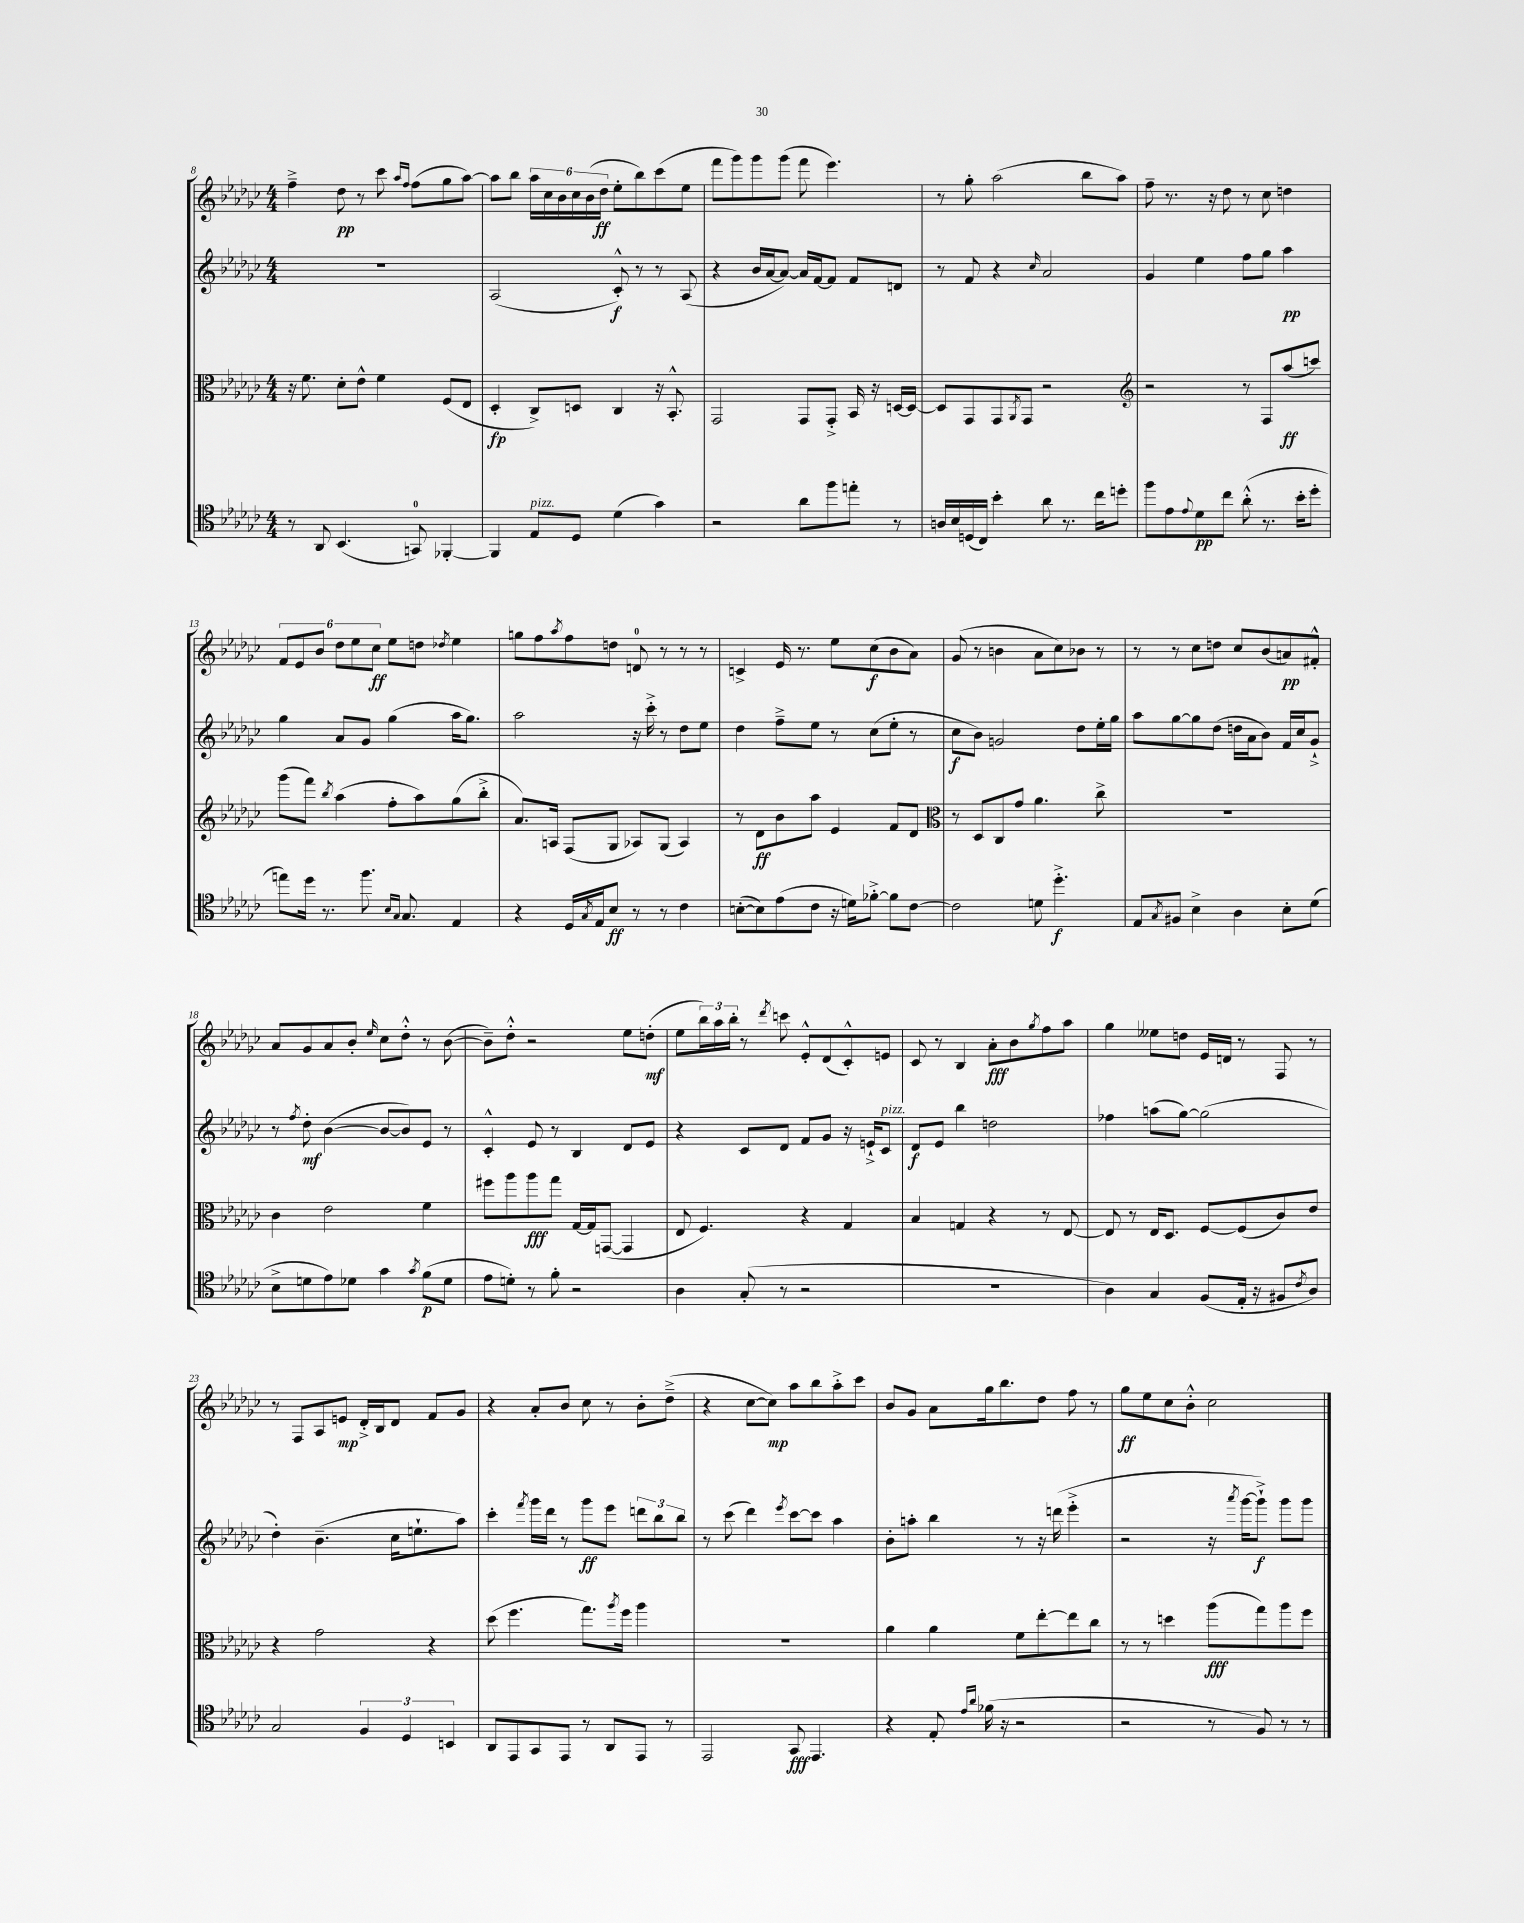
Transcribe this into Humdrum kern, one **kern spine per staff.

**kern	**dynam	**kern	**dynam	**kern	**dynam	**kern	**dynam
*part4	*part4	*part3	*part3	*part2	*part2	*part1	*part1
*staff4	*staff4	*staff3	*staff3	*staff2	*staff2	*staff1	*staff1
*clefC4	*	*clefC3	*	*clefG2	*	*clefG2	*
*k[b-e-a-d-g-c-]	*	*k[b-e-a-d-g-c-]	*	*k[b-e-a-d-g-c-]	*	*k[b-e-a-d-g-c-]	*
*M4/4	*	*M4/4	*	*M4/4	*	*M4/4	*
=8	=8	=8	=8	=8	=8	=8	=8
8r	.	16r	.	1r	.	4ff~^\	.
.	.	8.f\	.	.	.	.	.
8AA-/	.	.	.	.	.	.	.
(4.BB-/	.	8d-'\L	.	.	.	8dd-\	pp
.	.	8e-^^\J	.	.	.	8r	.
.	.	4f\	.	.	.	8ccc-\	.
.	.	.	.	.	.	16qqaa-/LL	.
.	.	.	.	.	.	16qqff/JJ	.
8GGn/)	.	.	.	.	.	(8ff\L	.
[4FF-X'/	.	(8F/L	.	.	.	8gg-\	.
.	.	8E-/J	.	.	.	[8aa-\J)	.
=9	=9	=9	=9	=9	=9	=9	=9
4FF-/]	.	4D-'/	fp	(2A-/	.	8aa-\L]	.
.	.	.	.	.	.	8bb-\J	.
!LO:TX:a:i:t=pizz.	!	!	!	!	!	!	!
8E-/L	.	8C-^/L)	.	.	.	24aa-\LL	.
.	.	.	.	.	.	24cc-\	.
.	.	.	.	.	.	24b-\	.
8D-/J	.	8Dn/J	.	.	.	24cc-\	.
.	.	.	.	.	.	(24b-\	.
.	.	.	.	.	.	24dd-\JJ	ff
(4d-\	.	4C-/	.	8c-'^^/)	f	8ee-'\L	.
.	.	.	.	8r	.	8bb-\)	.
4g-\)	.	16r	.	8r	.	(8ccc-\	.
.	.	8.BB-'^^/	.	.	.	.	.
.	.	.	.	(8A-/	.	8ee-\J	.
=10	=10	=10	=10	=10	=10	=10	=10
2r	.	2GG-/	.	4r	.	8fff\L	.
.	.	.	.	.	.	8ggg-\)	.
.	.	.	.	16b-/LL	.	8ggg-\	.
.	.	.	.	[16a-/J	.	.	.
.	.	.	.	8a-/J_)	.	(8ggg-\J	.
8a-\L	.	8GG-/L	.	16a-/LL]	.	8fff\	.
.	.	.	.	[16f/J	.	.	.
8ff\	.	8GG-'^/J	.	8f/J]	.	4.eee-\)	.
8een'\J	.	16BB-/	.	8f/L	.	.	.
.	.	16r	.	.	.	.	.
8r	.	[16Dn/LL	.	8dn/J	.	.	.
.	.	16D/JJ_	.	.	.	.	.
=11	=11	=11	=11	=11	=11	=11	=11
16An/LL	.	8D/L]	.	8r	.	8r	.
16B-/	.	.	.	.	.	.	.
(16Dn/	.	8GG-/	.	8f/	.	8gg-'\	.
16C-/JJ)	.	.	.	.	.	.	.
4b-'\	.	8GG-/	.	4r	.	(2aa-\	.
.	.	8qAA-/	.	.	.	.	.
.	.	8GG-/J	.	.	.	.	.
.	.	.	.	16qqcc-/	.	.	.
8a-\	.	2r	.	2a-/	.	.	.
8.r	.	.	.	.	.	.	.
.	.	.	.	.	.	8bb-\L	.
16cc-\KL	.	.	.	.	.	.	.
8ddn'\J	.	.	.	.	.	8aa-\J)	.
=12	=12	=12	=12	=12	=12	=12	=12
*	*	*clefG2	*	*	*	*	*
8ff\L	.	2r	.	4g-/	.	8ff~\	.
8e-\	.	.	.	.	.	8.r	.
8qqe-/	.	.	.	.	.	.	.
8d-\	pp	.	.	4ee-\	.	.	.
.	.	.	.	.	.	16r	.
8cc-\J	.	.	.	.	.	8dd-\	.
(8a-'^^\	.	8r	.	8ff\L	.	8r	.
8.r	.	8F/L	.	8gg-\J	.	8cc-\	.
.	.	(8aa-/	ff	4aa-\	pp	4ddn\	.
16b-'\KL	.	.	.	.	.	.	.
8dd-'\J	.	8cccn/J)	.	.	.	.	.
!!LO:LB:g=z
=13	=13	=13	=13	=13	=13	=13	=13
8een\L)	.	(8ggg-\L	.	4gg-\	.	12f/L	.
.	.	.	.	.	.	12e-/	.
16dd-\Jk	.	8fff\J)	.	.	.	.	.
.	.	.	.	.	.	12b-/J	.
8.r	.	.	.	.	.	.	.
.	.	8qbb-/	.	.	.	.	.
.	.	(4aa-\	.	8a-/L	.	12dd-\L	.
.	.	.	.	.	.	12ee-\	.
8.ff\	.	.	.	8g-/J	.	.	.
.	.	.	.	.	.	12cc-\J	ff
.	.	8ff'\L	.	(4gg-\	.	8ee-\L	.
16qqB-/LL	.	.	.	.	.	.	.
16qqG-/JJ	.	.	.	.	.	.	.
8.G-/	.	.	.	.	.	.	.
.	.	8aa-\)	.	.	.	8ddn\J	.
.	.	.	.	.	.	8qdd-X/	.
4E-/	.	(8gg-\	.	16aa-\KL	.	4ee-\	.
.	.	.	.	8.gg-\J)	.	.	.
.	.	8bb-'^\J	.	.	.	.	.
=14	=14	=14	=14	=14	=14	=14	=14
4r	.	8.a-/L)	.	2aa-\	.	8ggn\L	.
.	.	.	.	.	.	8ff\	.
.	.	16An/Jk	.	.	.	.	.
.	.	.	.	.	.	8qaa-/	.
16D-/LL	.	(8F/L	.	.	.	8ff\	.
8qG-/	.	.	.	.	.	.	.
16E-/J	.	.	.	.	.	.	.
8B-/J	ff	8G-/J	.	.	.	8ddn\J	.
8r	.	8A-X/L)	.	16r	.	8dn/	.
.	.	.	.	16ccc-'^\	.	.	.
8r	.	(8G-/J	.	8r	.	8r	.
4c-\	.	4A-/)	.	8dd-\L	.	8r	.
.	.	.	.	8ee-\J	.	8r	.
=15	=15	=15	=15	=15	=15	=15	=15
([8Bn'\L	.	8r	.	4dd-\	.	4cn^/	.
8B\])	.	8d-\L	ff	.	.	.	.
(8e-\	.	8b-\	.	8ff~^\L	.	16e-/	.
.	.	.	.	.	.	8.r	.
8c-\J	.	8aa-\J	.	8ee-\J	.	.	.
16r	.	4e-/	.	8r	.	8ee-\L	.
16dn\KL)	.	.	.	.	.	.	.
[8f-X'^\J	.	.	.	(8cc-\L	.	(8cc-\	f
8f-\L]	.	8f/L	.	8ee-'\J	.	8b-\	.
[8c-\J	.	8d-/J	.	8r	.	8a-\J)	.
=16	=16	=16	=16	=16	=16	=16	=16
*	*	*clefC3	*	*	*	*	*
2c-\]	.	8r	.	8cc-\L	f	(8g-/	.
.	.	8D-/L	.	8b-\J)	.	8r	.
.	.	8C-/	.	2gn/	.	4bn\	.
.	.	8g-/J	.	.	.	.	.
8dn\	.	4.a-\	.	.	.	8a-\L	.
4.dd-'^\	f	.	.	.	.	8cc-\)	.
.	.	.	.	8dd-\L	.	8b-X\J	.
.	.	8cc-^\	.	16ee-'\L	.	8r	.
.	.	.	.	16gg-\JJ	.	.	.
=17	=17	=17	=17	=17	=17	=17	=17
8E-/L	.	1r	.	8aa-\L	.	8r	.
8qG-/	.	.	.	.	.	.	.
8F#X/J	.	.	.	[8gg-\	.	8r	.
4B-^\	.	.	.	8gg-\]	.	8cc-\L	.
.	.	.	.	(8dd-\J	.	8ddn\J	.
4A-\	.	.	.	16ddn\LL	.	8cc-/L	.
.	.	.	.	16a-\J	.	.	.
.	.	.	.	8b-\J)	.	(8b-/	.
8B-'\L	.	.	.	16f/LL	.	8an/)	pp
.	.	.	.	16cc-/J	.	.	.
(8d-\J	.	.	.	8g-`^/J	.	8f#X'^^/J	.
!!LO:LB:g=z
=18	=18	=18	=18	=18	=18	=18	=18
8B-^\L	.	4c-\	.	8r	.	8a-/L	.
.	.	.	.	8qff/	.	.	.
8dn\	.	.	.	8dd-'\	mf	8g-/	.
8e-\)	.	2e-\	.	([4b-\	.	8a-/	.
8d-X\J	.	.	.	.	.	8b-'/J	.
.	.	.	.	.	.	16qqee-/	.
4g-\	.	.	.	8b-/L_	.	8cc-\L	.
.	.	.	.	8b-/])	.	8dd-'^^\J	.
8qg-/	.	.	.	.	.	.	.
(8f\L	p	4f\	.	8e-/J	.	8r	.
8d-\J	.	.	.	8r	.	([8b-\	.
=19	=19	=19	=19	=19	=19	=19	=19
8e-\L	.	8ff#X\L	.	4c-'^^/	.	8b-~\L])	.
8dn'\J)	.	8aa-\	.	.	.	8dd-'^^\J	.
8r	.	8aa-\	fff	8e-/	.	2r	.
8f'\	.	8gg-\J	.	8r	.	.	.
2r	.	[16G-/LL	.	4B-/	.	.	.
.	.	16G-/J]	.	.	.	.	.
.	.	([8GGn/J	.	.	.	.	.
.	.	4GG/]	.	8d-/L	.	8ee-\L	.
.	.	.	.	8e-/J	.	(8ddn'\J	mf
=20	=20	=20	=20	=20	=20	=20	=20
4A-\	.	8E-/	.	4r	.	8ee-\L	.
.	.	4.F/)	.	.	.	24bb-\L)	.
.	.	.	.	.	.	24aa-\	.
.	.	.	.	.	.	24bb-'\JJ	.
(8G-'/	.	.	.	8c-/L	.	8r	.
.	.	.	.	.	.	8qddd-/	.
8r	.	.	.	8d-/J	.	8cccn\	.
2r	.	4r	.	8f/L	.	8e-'^^/L	.
.	.	.	.	8g-/J	.	(8d-/	.
.	.	4G-/	.	16r	.	8c-'^^/)	.
.	.	.	.	16en`^/KL	.	.	.
!	!	!	!	!LO:TX:a:i:t=pizz.	!	!	!
.	.	.	.	8c-/J	.	8en/J	.
=21	=21	=21	=21	=21	=21	=21	=21
1r	.	4B-/	.	8d-/L	f	8c-/	.
.	.	.	.	8e-/J	.	8r	.
.	.	4Gn/	.	4bb-\	.	4B-/	.
.	.	4r	.	2ddn\	.	8a-'\L	fff
.	.	.	.	.	.	8b-\	.
.	.	.	.	.	.	8qgg-/	.
.	.	8r	.	.	.	8ff\	.
.	.	[8E-/	.	.	.	8aa-\J	.
=22	=22	=22	=22	=22	=22	=22	=22
4A-\)	.	8E-/]	.	4ff-X\	.	4gg-\	.
.	.	8r	.	.	.	.	.
4G-/	.	16E-/KL	.	(8aan\L	.	8ee--X\L	.
.	.	8.D-/J	.	.	.	.	.
.	.	.	.	[8gg-\J)	.	8ddn\J	.
(8F/L	.	[8F/L	.	(2gg-\]	.	16e-/LL	.
.	.	.	.	.	.	16dn/JJ	.
16E-'/Jk	.	(8F/]	.	.	.	8r	.
16r	.	.	.	.	.	.	.
8F#X/L	.	8c-/)	.	.	.	8F/	.
8qc-/	.	.	.	.	.	.	.
8A-/J)	.	8e-/J	.	.	.	8r	.
!!LO:LB:g=z
=23	=23	=23	=23	=23	=23	=23	=23
2G-/	.	4r	.	4dd-'\)	.	8r	.
.	.	.	.	.	.	8F/L	.
.	.	2g-\	.	(4.b-~\	.	8A-/	.
.	.	.	.	.	.	8en/J	mp
6F/	.	.	.	.	.	16d-'^/LL	.
.	.	.	.	.	.	16B-/J	.
.	.	.	.	16cc-\KL	.	8d-/J	.
6D-/	.	.	.	.	.	.	.
.	.	.	.	8.een`\	.	.	.
.	.	4r	.	.	.	8f/L	.
6BBn/	.	.	.	.	.	.	.
.	.	.	.	8aa-\J)	.	8g-/J	.
=24	=24	=24	=24	=24	=24	=24	=24
8AA-/L	.	(8dd-\	.	4ccc-'\	.	4r	.
8EE-/	.	4.ff\	.	.	.	.	.
.	.	.	.	8qfff/	.	.	.
8GG-/	.	.	.	16ggg-\LL	.	8a-'/L	.
.	.	.	.	16ddd-\JJ	.	.	.
8EE-/J	.	.	.	8r	.	8b-/J	.
8r	.	8.gg-\L)	.	8ggg-\L	ff	8cc-\	.
8AA-/L	.	.	.	8eee-\J	.	8r	.
.	.	8qaa-/	.	.	.	.	.
.	.	16ff\Jk	.	.	.	.	.
8EE-/J	.	4aa-\	.	12dddn\L	.	8b-'\L	.
.	.	.	.	12bb-\	.	.	.
8r	.	.	.	.	.	(8dd-~^\J	.
.	.	.	.	12bb-\J	.	.	.
=25	=25	=25	=25	=25	=25	=25	=25
2EE-/	.	1r	.	8r	.	4r	.
.	.	.	.	(8ccc-\	.	.	.
.	.	.	.	4ddd-\)	.	[8cc-\L	.
.	.	.	.	.	.	8cc-\J])	mp
.	.	.	.	8qeee-/	.	.	.
8GG-/	fff	.	.	[8ccc-\L	.	8aa-\L	.
4.EE-/	.	.	.	8ccc-\J]	.	8bb-\	.
.	.	.	.	4aa-\	.	8aa-'^\	.
.	.	.	.	.	.	8ccc-\J	.
=26	=26	=26	=26	=26	=26	=26	=26
4r	.	4a-\	.	8b-'\L	.	8b-/L	.
.	.	.	.	8aan'\J	.	8g-/J	.
8E-'/	.	4a-\	.	4bb-\	.	8a-\L	.
16qqe-/LL	.	.	.	.	.	.	.
16qqa-/JJ	.	.	.	.	.	.	.
(16f-X\	.	.	.	.	.	16gg-\k	.
16r	.	.	.	.	.	8.bb-\	.
2r	.	8f\L	.	8r	.	.	.
.	.	[8ee-'\	.	16r	.	8dd-\J	.
.	.	.	.	(16dddn\	.	.	.
.	.	8ee-\]	.	4eee-'^\	.	8ff\	.
.	.	8cc-\J	.	.	.	8r	.
=27	=27	=27	=27	=27	=27	=27	=27
2r	.	8r	.	2r	.	8gg-\L	ff
.	.	8r	.	.	.	8ee-\	.
.	.	4ddn\	.	.	.	8cc-\	.
.	.	.	.	.	.	8b-'^^\J	.
8r	.	(8aa-\L	fff	16r	.	2cc-\	.
.	.	.	.	8qaaa-/	.	.	.
.	.	.	.	[16ggg-\KL	.	.	.
8F/)	.	8gg-\)	.	8ggg-`^\J])	f	.	.
8r	.	8aa-\	.	8ggg-\L	.	.	.
8r	.	8ff\J	.	8ggg-\J	.	.	.
==	==	==	==	==	==	==	==
*-	*-	*-	*-	*-	*-	*-	*-
